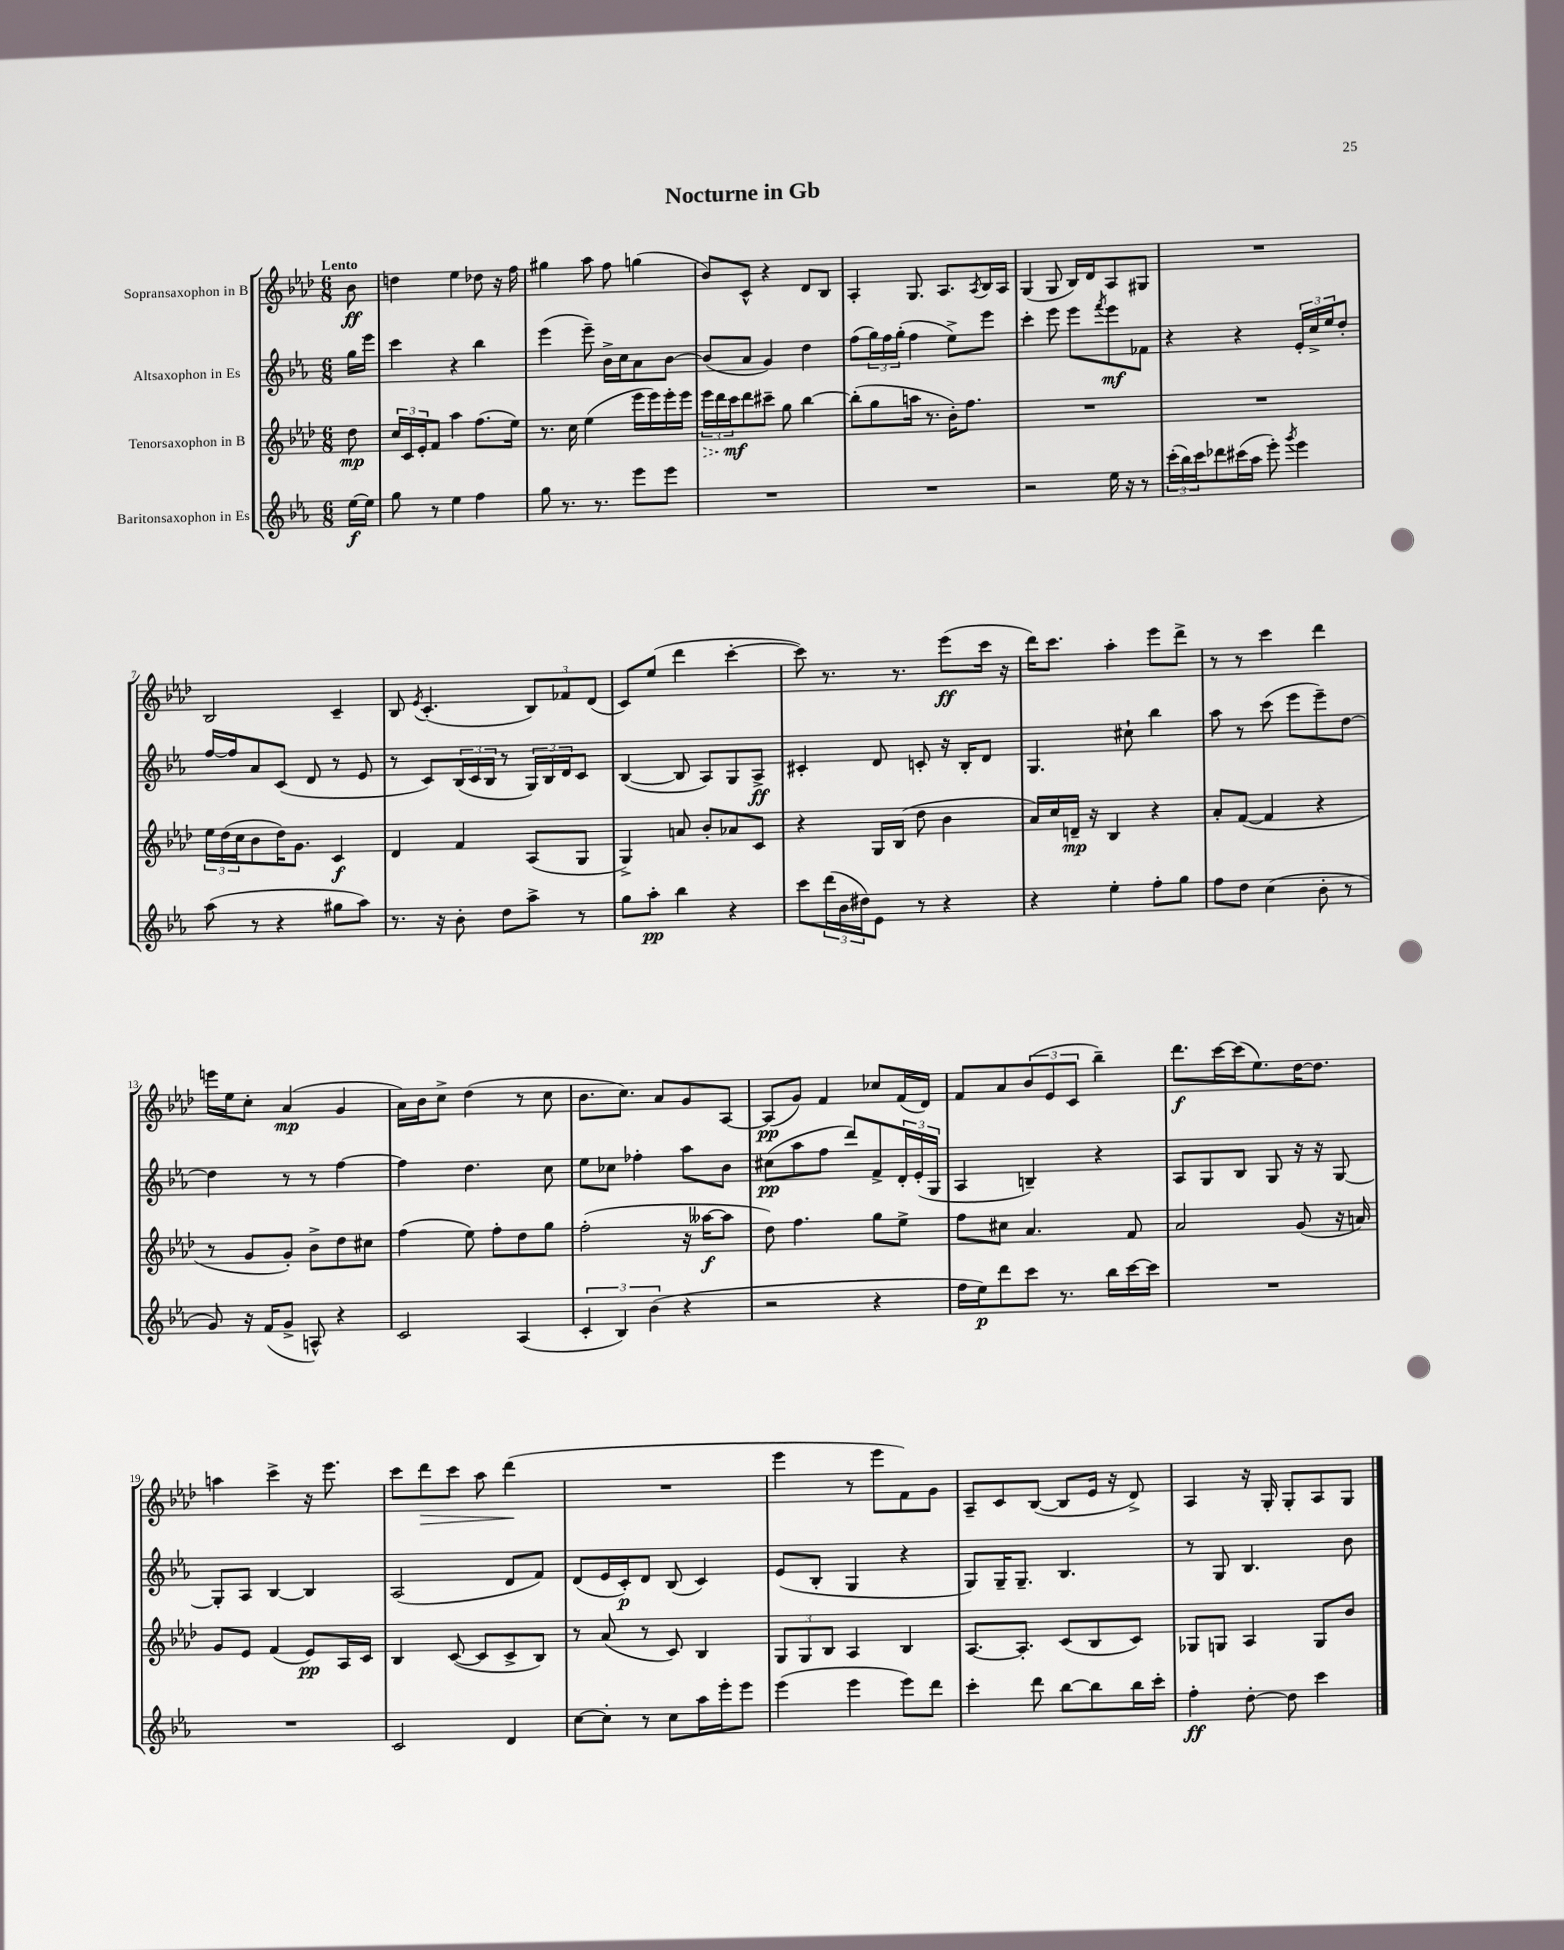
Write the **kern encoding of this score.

**kern	**kern	**kern	**kern
*staff4	*staff3	*staff2	*staff1
*clefG2	*clefG2	*clefG2	*clefG2
*k[b-e-a-]	*k[b-e-a-d-]	*k[b-e-a-]	*k[b-e-a-d-]
*M6/8	*M6/8	*M6/8	*M6/8
[16ee-	8dd-	16gg	8b-
16ee-]	.	16eee-	.
=	=	=	=
8gg	24cc	4ccc	4dd
.	24c	.	.
.	24e-'	.	.
8r	8f	.	.
4ee-	4aa-	4r	4ee-
4ff	(8.ff	4bb-	8dd-
.	.	.	16r
.	16ee-)	.	16ff
=	=	=	=
8gg	8.r	(4eee-	4gg#
8.r	.	.	.
.	16cc	.	.
.	(4ee-	8eee-~)	8aa-
8.r	.	.	.
.	.	16b-^	8ff
.	.	16cc	.
8eee-	16eee-	8a-	(4gg
.	16eee-)	.	.
8eee-	16eee-'	[8b-	.
.	16eee-	.	.
=	=	=	=
2.r	24eee-	(8b-]	8b-)
.	24ddd-	.	.
.	24ccc	.	.
.	8ddd-	8a-	8c^^
.	8ccc#~	4g)	4r
.	8gg	.	.
.	[4bb-	4dd	8d-
.	.	.	8B-
=	=	=	=
2.r	(8bb-']	(8ff	4A-'
.	8gg	24gg)	.
.	.	24ff	.
.	.	(24gg'	.
.	16aa	4ff	8.G
.	8.r	.	.
.	.	.	8.A-
.	16b-')	8ee-^)	.
.	8.ff	.	.
.	.	.	8qA-
.	.	8eee-	16B-
.	.	.	16A-
=	=	=	=
2r	2.r	4ccc'	(4G
.	.	8eee-	8G
.	.	8eee-	16B-)
.	.	.	16d-
.	.	8qfff	.
16ee-	.	8eee-	8A-
16r	.	.	.
8r	.	8f-	8G#
=	=	=	=
(24ccc'	2.r	4r	2.r
24bb-)	.	.	.
24ccc	.	.	.
8ddd-	.	.	.
(16ccc#	.	4r	.
16aa-	.	.	.
8eee-')	.	.	.
8qggg	.	.	.
4eee-	.	24e-'	.
.	.	24cc^	.
.	.	24ee-	.
.	.	8dd'	.
=	=	=	=
(8aa-	24ee-	[16ff	2B-
.	(24dd-	.	.
.	.	16ff]	.
.	24cc	.	.
8r	8b-	8a-	.
4r	16dd-)	(8c	.
.	8.g	.	.
.	.	8d	.
8gg#	4c	8r	4c~
8aa-)	.	8e-	.
=	=	=	=
8.r	4d-	8r	8B-
.	.	.	8qe-
.	.	8c)	(4.c'
16r	.	.	.
8b-'	4f	(24B-	.
.	.	24c	.
.	.	24B-	.
8dd	.	8r	.
8aa-^	(8A-	24G)	12B-)
.	.	24B-	.
.	.	24d	12f-
8r	8G	8c	.
.	.	.	(12d-
=	=	=	=
8gg	4G^)	([4B-	8c)
8aa-'	.	.	(8ee-
4bb-	8a	8B-]	4ddd-
.	8b-'	8A-)	.
4r	8a-	8G	[4ccc'
.	8c	8A-^	.
=	=	=	=
8ccc	4r	4c#'	8ccc])
(24ddd	.	.	8.r
24b-	.	.	.
24dd#)	.	.	.
8e-	16G	8d	.
.	(16B-	.	8.r
8r	8dd-	8c'	.
4r	4b-	16r	(8eee-
.	.	16B-'	.
.	.	8d	16ccc
.	.	.	16r
=	=	=	=
4r	16a-)	4.G	16ddd-)
.	16cc	.	8.ccc
.	16d~	.	.
.	16r	.	.
4ee-'	4B-	.	4aa-'
.	.	8cc#`	.
8ff'	4r	4bb-	8eee-
8gg	.	.	8ddd-^
=	=	=	=
8ff	8a-'	8aa-	8r
8dd	([8f	8r	8r
(4cc	4f]	(8ccc	4ccc
.	.	8eee-	.
8b-'	4r	8eee-~)	4ddd-
8r	.	[8dd	.
=	=	=	=
8g)	8r	4dd]	16eee
.	.	.	16ee-
16r	8g	.	8cc'
(16f	.	.	.
8g^	8g')	8r	(4a-
8A^^)	8b-^	8r	.
4r	8dd-	[4ff	4g
.	8cc#	.	.
=	=	=	=
2c	(4ff	4ff]	16a-)
.	.	.	16b-
.	.	.	8cc^
.	8ee-)	4.dd	(4dd-
.	8ff'	.	.
(4A-	8dd-	.	8r
.	8gg	8cc	8cc
=	=	=	=
6c'	(2ff'	8ee-	8.b-
.	.	8cc-	.
6B-)	.	.	.
.	.	.	8.cc)
.	.	4ff-'	.
(6b-	.	.	.
.	.	.	8a-
4r	16r	8aa-	8g
.	[16aa--	.	.
.	8aa--]	8b-	[8A-
=	=	=	=
2r	8dd-)	(8cc#	(8A-]
.	4.ff	8aa-	8g)
.	.	8ff	4f
.	.	8ddd)	.
4r	8gg	8f^	8cc-
.	8ee-^	24d'	(16f
.	.	(24e-'	.
.	.	.	16d-)
.	.	24G	.
=	=	=	=
16ff	8ff	4A-	8f
16ee-)	.	.	.
8ddd	8cc#	.	8a-
8ccc	4.a-	4B~)	(12b-
.	.	.	12e-
8.r	.	.	.
.	.	.	12c
.	.	4r	4bb-~)
16bb-	.	.	.
[16ccc	8f	.	.
16ccc]	.	.	.
=	=	=	=
2.r	2a-	8A-	8.ddd-
.	.	8G	.
.	.	.	[16ccc
.	.	8B-	(16ccc]
.	.	.	8.ee-)
.	.	8G	.
.	(8g	16r	[16dd-
.	.	16r	8.dd-]
.	16r	[8G	.
.	16a)	.	.
=	=	=	=
2.r	8g	8G']	4aa
.	8e-	8A-	.
.	(4f	[4B-	4ccc^
.	8e-)	4B-]	16r
.	.	.	8.eee-
.	16A-	.	.
.	16c	.	.
=	=	=	=
2c	4B-	(2A-	8ccc
.	.	.	8ddd-
.	([8c	.	8ccc
.	8c]	.	8aa-
4d	8c^	8d	(4ddd-
.	8B-)	8f)	.
=	=	=	=
[8cc	8r	(8d	2.r
8cc']	(8a-	16e-	.
.	.	16c')	.
8r	8r	8d	.
8cc	8c)	(8B-	.
16aa-	4B-	4c)	.
16eee-'	.	.	.
8eee-	.	.	.
=	=	=	=
(4eee-	12G	(8e-	4eee-
.	12G	.	.
.	.	8B-'	.
.	12B-	.	.
4eee-	4A-	4G	8r
.	.	.	8eee-
8eee-)	4B-	4r	8f)
8ddd	.	.	8g
=	=	=	=
4ccc'	[8.A-	8G)	8A-~
.	.	16G~	8c
.	8.A-']	8.G~	.
8ddd	.	.	([8B-
[8bb-	(8c	4.B-	8B-]
8bb-]	8B-	.	16e-
.	.	.	16r
16bb-	8c)	.	8d-^)
16ccc'	.	.	.
=	=	=	=
4ff'	8G-	8r	4A-
.	8G	8G	.
[8dd'	4A-	4.B-	16r
.	.	.	16G'
8dd]	.	.	8G'
4ccc	8G	.	8A-
.	8b-	8b-	8G
==	==	==	==
*-	*-	*-	*-
